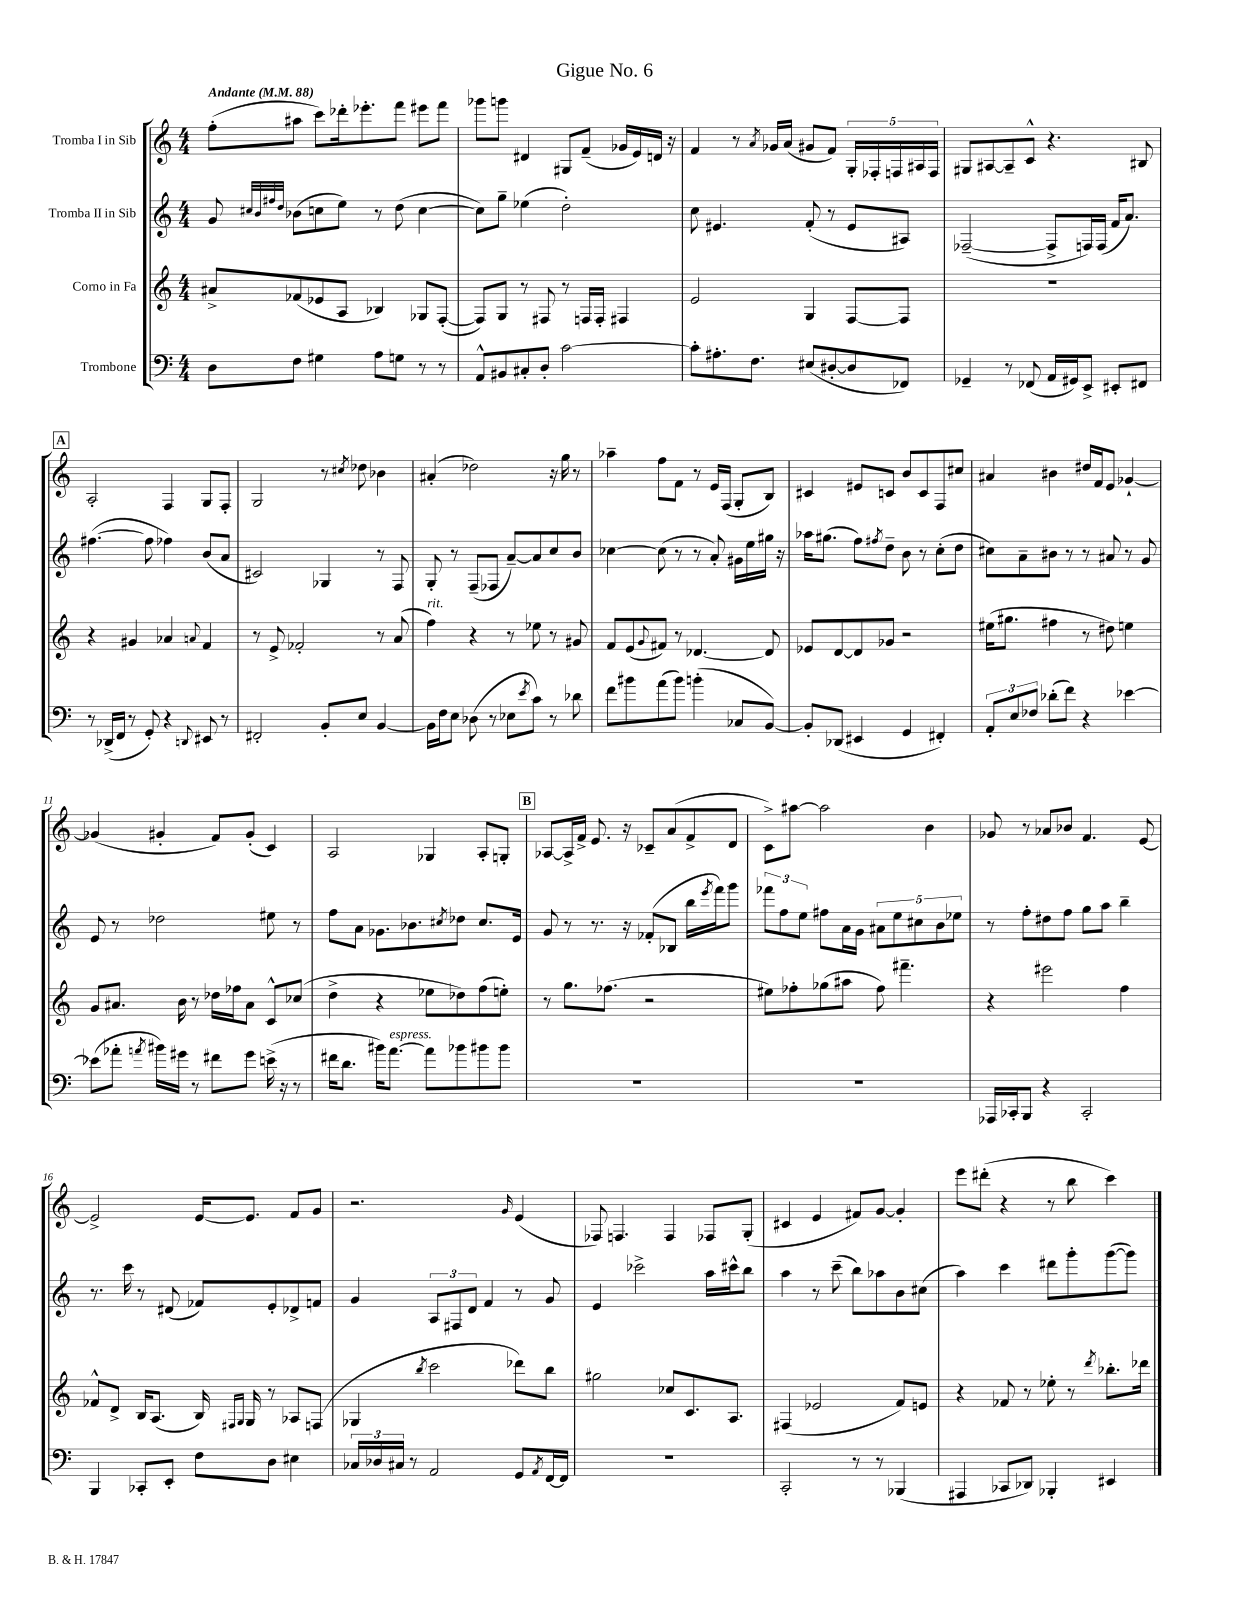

**kern	**kern	**kern	**kern
*part4	*part3	*part2	*part1
*staff4	*staff3	*staff2	*staff1
*I"Trombone	*I"Corno in Fa	*I"Tromba II in Sib	*I"Tromba I in Sib
*clefF4	*clefG2	*clefG2	*clefG2
*k[]	*k[]	*k[]	*k[]
*M4/4	*M4/4	*M4/4	*M4/4
*MM88	*MM88	*MM88	*MM88
=1	=1	=1	=1
!	!	!	!LO:TX:a:B:t=Andante
8D\L	8a#X^/L	8g/	(8ff'\L
.	.	32qqcc#X/LLL	.
.	.	32qqb/	.
.	.	32qqff#X/	.
.	.	32qqdd/JJJ	.
8F\J	(8f-X/	(8b-X\L	8aa#X\J
4G#X\	8e-X/	8ccn\	8ccc\L)
.	8A/J	8ee\J)	16ddd-X'\k
.	.	.	8.eee-X'\
8A\L	4B-X/)	8r	.
8Gn\J	.	(8dd\	8fff\J
8r	8G-X/L	[4cc\	8eee#X\L
8r	([8F'/J	.	8fff\J
=2	=2	=2	=2
8AA^^/L	8F/L])	8cc\L])	8ggg-X\L
8BB#X/	8G/J	8gg~\J	8gggn\J
8C#X'/	8r	(4ee-X\	4d#X/
8D'/J	8F#X/	.	.
[2c\	8r	2dd'\)	8G#X/L
.	16Fn/LL	.	(8f~/J
.	16F'/JJ	.	.
.	4F#X/	.	16g-X/LL
.	.	.	16e/)
.	.	.	16dn/JJ
.	.	.	16r
=3	=3	=3	=3
8c'\L]	2e/	8cc\	4f/
8.A#X'\	.	4.e#X/	.
.	.	.	8r
8.F\J	.	.	.
.	.	.	8qa/
.	.	.	16g-X/LL
.	.	.	(16a/JJ
(8E#X/L	4G/	(8f'/	8g#X/L
[8D#X'/	.	8r	8f/J)
8D#/]	[8F/L	8e#/L	20G'/LL
.	.	.	20F-X'/
.	.	.	20Fn/
8FF-X/J)	8F/J]	8A#X/J)	.
.	.	.	20A#X/
.	.	.	20F/JJ
=4	=4	=4	=4
4GG-X~/	1r	([2F-X~/	8G#X/L
.	.	.	[8A#X/
8r	.	.	8A#~/]
(8FF-X/	.	.	8c^^/J
16AA/LL	.	8F-^/L]	4.r
16GG#X/J)	.	.	.
8EE^/J	.	16Fn/L)	.
.	.	(16F/JJ	.
8EE#X'/L	.	16f/KL	.
.	.	8.a/J)	.
8FF#X/J	.	.	8B#X/
!!LO:LB:g=z
!!LO:REH:place=s1:t=A
=5	=5	=5	=5
8r	4r	([4.ff#X\	2A'/
(16DD-X^/LL	.	.	.
16FF/JJ	.	.	.
8r	4g#X/	.	.
8GG'/)	.	8ff#\]	.
4r	4a-X/	4ff-X\)	4F/
8qqDDn/	8qqan/	.	.
8EE#X/	4f/	(8b/L	8G/L
8r	.	8a/J	8F'/J
=6	=6	=6	=6
2FF#X'/	8r	2c#X/)	2G/
.	8e^/	.	.
.	2f-X'/	.	.
8BB'/L	.	4G-X/	8r
.	.	.	8qcc#X/
8E/J	.	.	8dd-X\
[4BB/	8r	8r	4b-X\
.	(8a/	8F/	.
=7	=7	=7	=7
!	!LO:TX:a:i:t=rit.	!	!
16BB\LL]	4ff\)	8G'/	(4a#X'/
16F\J	.	.	.
8E\J	.	8r	.
(8D-X\	4r	(8F~/L	2dd-X\)
8r	.	8F-X/J	.
8E-X\L	8r	[8a~/L)	.
8qe/	.	.	.
8c\J)	8ee-X\	8a/]	.
8r	8r	8cc/	16r
.	.	.	16gg\
8d-X\	8g#X/	8b/J	8r
=8	=8	=8	=8
8f\L	8f/L	[4cc-X\	4aa-X~\
8b#X\	(8e/	.	.
.	8qqg/	.	.
(8a\	8f#X/J)	(8cc-\]	8ff\L
8b#\J)	8r	8r	8f\J
(4bn'\	[4.d-X/	8r	8r
.	.	8a'/)	16e/LL
.	.	.	(16F/JJ
8C-X/L	.	16g#X\LL	8G'/L
.	.	16ee\	.
[8BB/J)	8d-/]	16gg#X\JJ	8B/J)
.	.	16r	.
=9	=9	=9	=9
8BB'/L]	8e-X/L	16aa-X\KL	4c#X/
.	.	(8.gg#X\J	.
(8DD-X/J	[8d/	.	.
4EE#X/	8d/]	8ff\L)	8e#X/L
.	.	8qff#X/	.
.	8g-X/J	8dd~\J	8cn/J
4GG/	2r	8b\	8b/L
.	.	8r	8c/
4FF#X'/)	.	(8cc'\L	8F/
.	.	8dd\J	8cc#X/J
=10	=10	=10	=10
12AA'/L	(16ee#X\KL	8cc#X\L)	4a#X/
.	8.gg#X\J	.	.
12E/	.	.	.
.	.	8a~\	.
12F-X/J	.	.	.
(8d-X'\L	4ff#X\	8b#X\J	4b#X\
8f\J)	.	8r	.
4r	8r	8r	16dd#X/LL
.	.	.	16f/J
.	8dd#X\)	8a#X/	8e/J
[4e-X\	4een\	8r	[4g-X`/
.	.	8g/	.
!!LO:LB:g=z
=11	=11	=11	=11
(8e-X\L]	8g/L	8e/	(4g-X/]
8a-X'\J	8.a#X/J	8r	.
8qan/	.	.	.
16b#X\LL)	.	2dd-X\	4g#X'/
16g#X\JJ	16b\	.	.
8r	8r	.	.
8f#X\L	16dd-X\LL	.	8f/L)
.	16ff-X\J	.	.
8g#\J	8a#\J	.	(8g#'/J
(16en^\	8c^^/L	8ee#X\	4c/)
16r	.	.	.
8r	(8cc-X/J	8r	.
=12	=12	=12	=12
16f#X\KL	4dd^\	8ff\L	2A/
8.d\J	.	.	.
.	.	8a\J	.
16b#X\KL)	4r	8.g-X\L	.
!LO:TX:a:i:t=espress.	!	!	!
[8.a\J	.	.	.
.	.	8.b-X\	.
8a\L]	8ee-X\L	.	4G-X/
.	.	8qcc#X/	.
8b-X\	8dd-X\)	8dd-X\J	.
8b#X\	(8ff\	8.cc#/L	8A'/L
8b#\J	8een'\J)	.	8Gn'/J
.	.	16e/Jk	.
!!LO:REH:place=s1:t=B
=13	=13	=13	=13
1r	8r	8g/	[8A-X/L
.	8.gg\L	8r	16A-^/L]
.	.	.	16f^/JJ
.	.	8.r	8.e/
.	(8.ff-X\J	.	.
.	.	16r	16r
.	2r	(8f-X'/L	8c-X~/L
.	.	8B-X/J	(8a/
.	.	16bb\LL	8f^/
.	.	8qeee/	.
.	.	16fff\J)	.
.	.	8ggg\J	8d/J
=14	=14	=14	=14
1r	8ee#X\L)	12fff-X\L	8c^\L)
.	.	12ff\	.
.	8ff-X'\	.	[8aa#X\J
.	.	12ee\J	.
.	(8gg-X\	8ff#X\L	2aa#\]
.	8aa#X\J	16a\L	.
.	.	16g\JJ	.
.	8ff-\)	10a#X\L	.
.	.	10ee\	.
.	4.fff#X~\	.	.
.	.	10cc#X\	.
.	.	.	4b\
.	.	10b\	.
.	.	10ee-X\J	.
=15	=15	=15	=15
16AAA-X/LL	4r	8r	8g-X/
16CC-X'/J	.	.	.
8BBB/J	.	8ff'\L	8r
4r	2eee#X\	8dd#X\	8a-X/L
.	.	8ff\J	8b-X/J
2CC-'/	.	8gg\L	4.f/
.	.	8aa\J	.
.	4ff\	4bb~\	.
.	.	.	[8e/
!!LO:LB:g=z
=16	=16	=16	=16
4BBB/	8f-X^^/L	8.r	2e^/]
.	8d^/J	.	.
.	.	16ccc\	.
8CC-X'/L	16B/KL	8r	.
.	(8.A/J	.	.
8EE'/J	.	(8d#X/	.
8F\L	16B/)	8f-X/L)	[16e/KL
.	16qqF#X/LL	.	.
.	16qqG/JJ	.	.
.	16G/	.	8.e/J]
8D\J	8r	8e'/	.
4E#X\	8A-X/L	8d-X^/	8f/L
.	(8Fn/J	8fn/J	8g/J
=17	=17	=17	=17
24C-X/LL	4G-X/	4g/	2.r
24D-X/	.	.	.
24C#X/JJ	.	.	.
8r	.	.	.
.	8qbb/	.	.
2AA/	2ccc\	12A/L	.
.	.	12F#X/	.
.	.	12d/J	.
.	.	4f/	.
.	.	.	16qqg/
8GG/L	8ddd-X\L)	8r	(4e/
8qAA/	.	.	.
[16FF/L	8bb\J	8g/	.
16FF/JJ]	.	.	.
=18	=18	=18	=18
1r	2gg#X\	4e/	8F-X/)
.	.	.	4.Fn/
.	.	2ccc-X^\	.
.	8cc-X/L	.	4F/
.	8.c/	.	.
.	.	16aa\LL	8F-X/L
.	8.A/J	16ccc#X^^\J	.
.	.	8bb\J	(8G'/J
=19	=19	=19	=19
2CC'/	(4F#X/	4aa\	4c#X/
.	2e-X/	8r	4e/
.	.	(8ccc~\	.
8r	.	8bb\L)	8f#X/L)
8r	.	8aa-X\	[8g/J
(4BBB-X/	8f/L)	8b\	4g'/]
.	8en/J	(8cc#X\J	.
=20	=20	=20	=20
4AAA#X/	4r	4aa\)	8eee\L
.	.	.	(8ddd#X'\J
8CC-X/L	8f-X/	4ccc\	4r
8DD-X/J)	8r	.	.
4BBB-X'/	8ee-X'\	8ddd#X\L	8r
.	8r	8ggg'\	8bb\
.	8qddd/	.	.
4EE#X/	8.bb-X'\L	([8ggg\	4ccc\)
.	.	8ggg\J])	.
.	16ddd-X\Jk	.	.
==	==	==	==
*-	*-	*-	*-
